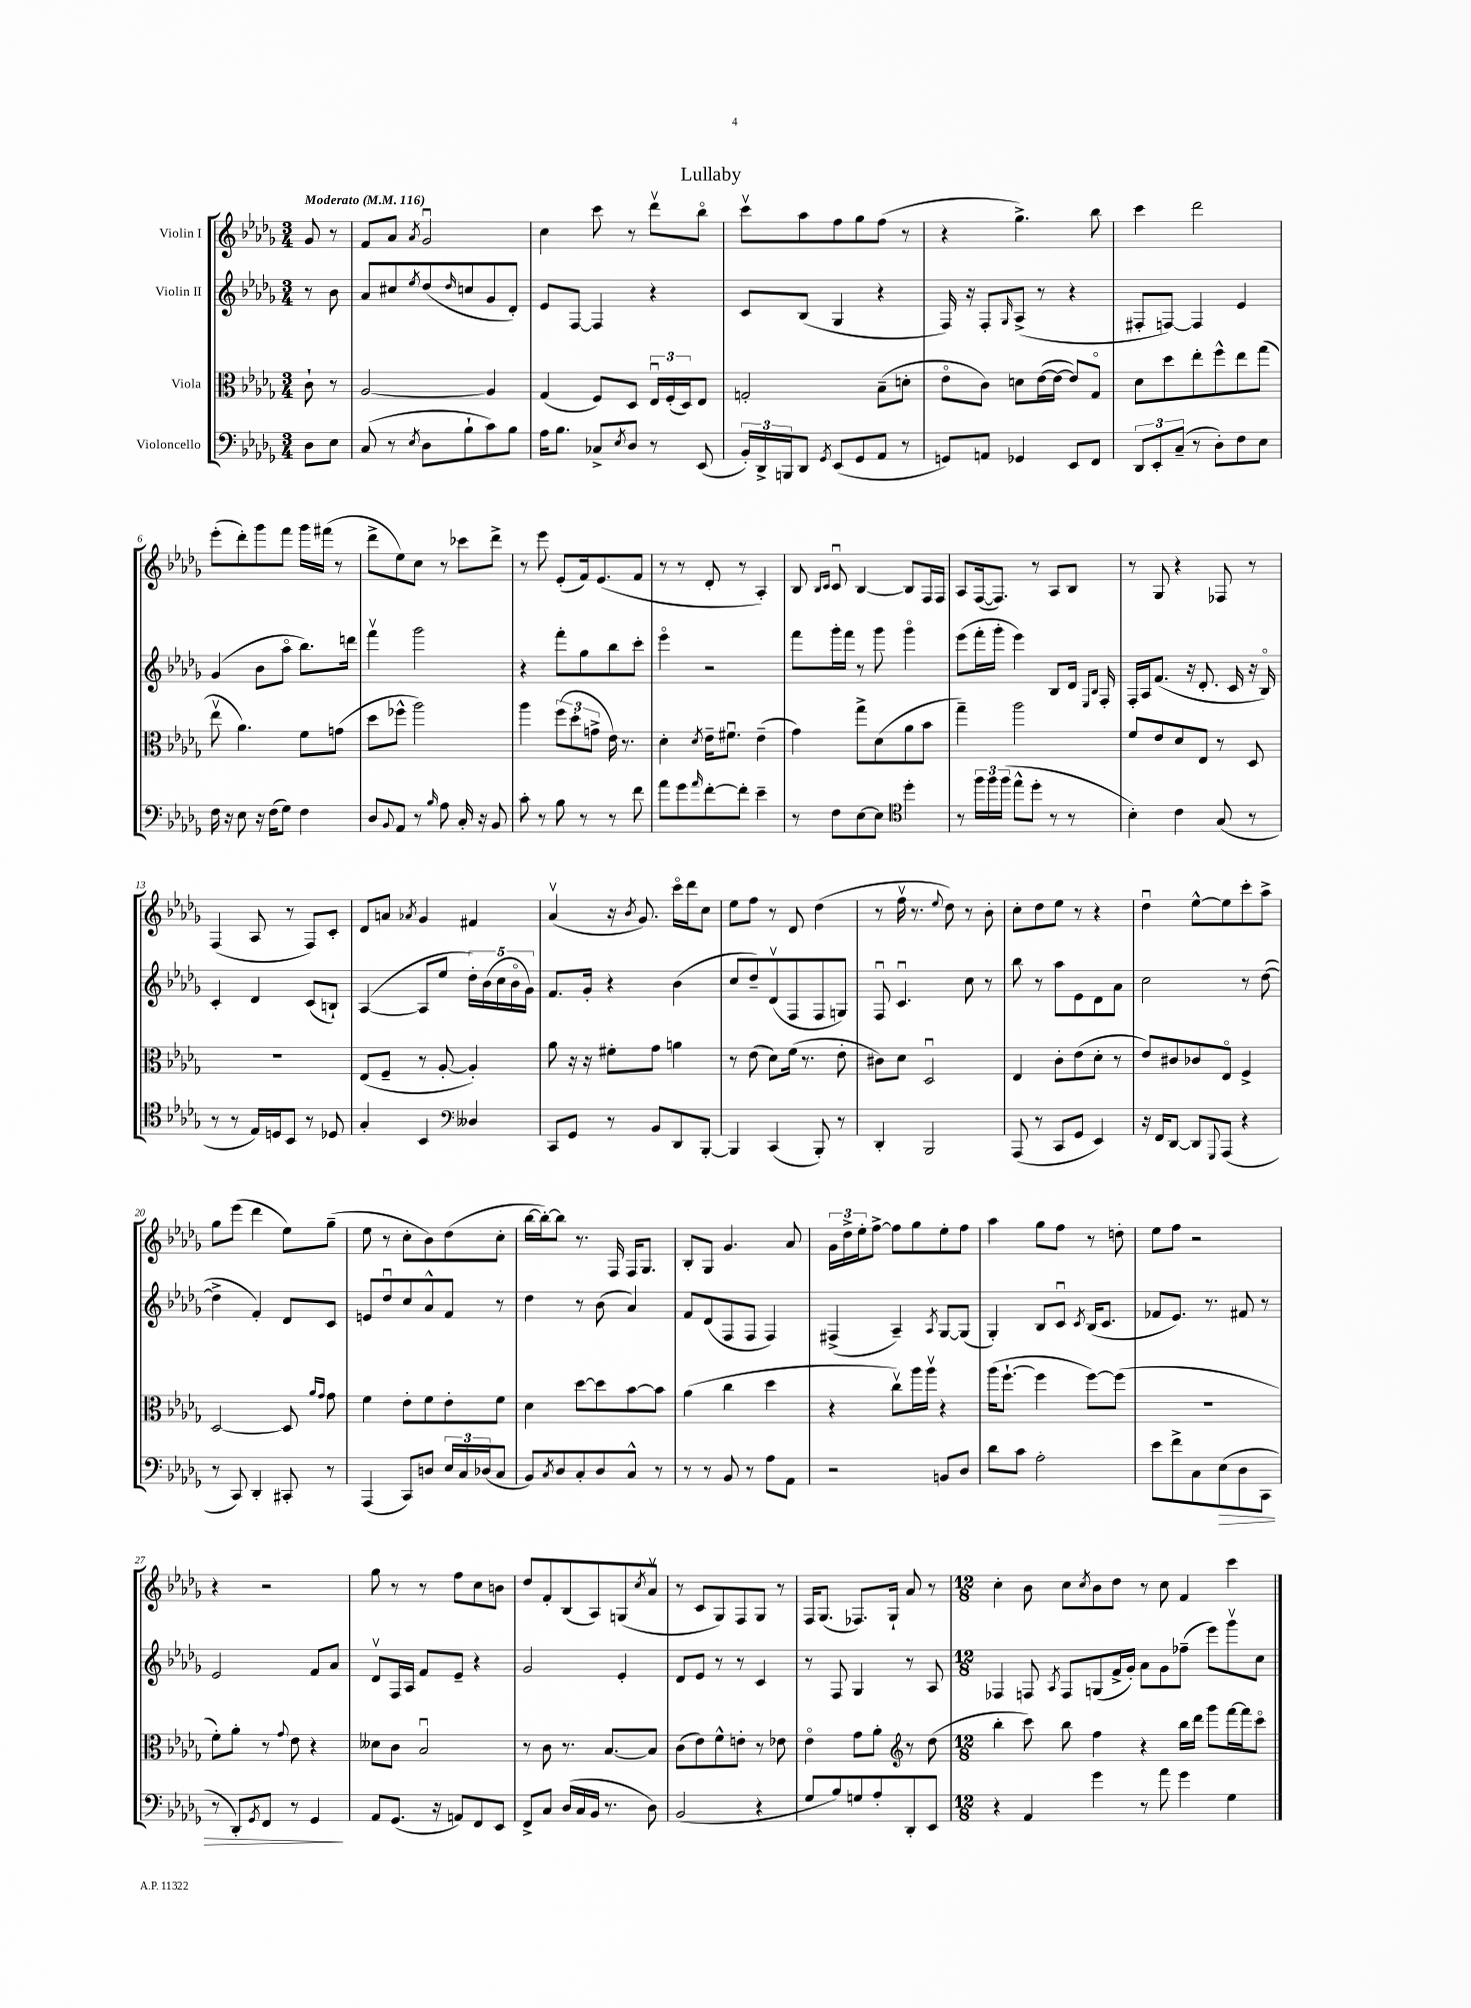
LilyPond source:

\header { title = "Lullaby" }
<<
\new StaffGroup <<
\new Staff = "s0" \with { instrumentName = "Violin I" } {
    \clef treble \key des \major \numericTimeSignature \time 3/4 \partial 4 \tempo "Moderato" 4 = 116
    ges'8 r8 |
    f'8 aes'8 \acciaccatura { aes'8 } ges'2\downbow |
    c''4 c'''8 r8 des'''8\upbow bes''8\flageolet |
    c'''8\upbow aes''8 f''8 ges''8 f''8( r8 |
    r4 ges''4.->) bes''8 |
    c'''4 des'''2 |
    ees'''8-.( des'''8-.) ges'''8 f'''8 ges'''16 fis'''16( r8 |
    des'''8-> ees''8) c''8 r8 ces'''8 des'''8-> |
    r8 ees'''8 ees'8-.( f'16) ees'8.( f'8 |
    r8 r8 des'8-. r8 aes4-.) |
    bes8 \grace { bes16 c'16 } c'8\downbow bes4~ bes8 f16 f16 |
    aes8 f16~( f8.) r8 aes8 bes8 |
    r8 ges8 r4 fes8 r8 |
    f4( aes8 r8 f8) c'8-. |
    des'8 a'8 \acciaccatura { aes'8 } ges'4 fis'4 |
    aes'4\upbow( r16 \acciaccatura { bes'8 } ges'8.) c'''16\flageolet des'''16 c''8 |
    ees''8 f''8 r8 des'8 des''4( |
    r8 f''16\upbow r8. \appoggiatura { ees''8 } des''8) r8 bes'8-. |
    c''8-. des''8 ees''8 r8 r4 |
    des''4\downbow ees''8~-^ ees''8 c'''8-. aes''8-> |
    ges''8 ees'''8( des'''4 ees''8) ges''8--( |
    ees''8 r8 c''8-. bes'8) des''8( c''8-. |
    bes''16~ bes''16~-.) bes''8 r8. f16 f16 ges8. |
    bes8-. ges8 ges'4. aes'8 |
    \tuplet 3/2 { ges'16 des''16-> ees''16-. } f''8~-> f''8 ges''8 ees''8-. f''8 |
    aes''4 ges''8 f''8 r8 d''8-. |
    ees''8 f''8 r2 |
    r4 r2 |
    ges''8 r8 r8 f''8 c''8 b'8 |
    des''8 f'8-. bes8( aes8) g8( \acciaccatura { c''8 } aes'8\upbow |
    r8 c'8 ges8) f8 ges8 r8 |
    f16 ges8.( fes8.) ges16-! aes'8 r8 |
    \numericTimeSignature \time 12/8 c''4-. bes'8 c''8 \acciaccatura { c''8 } bes'8 des''8 r8 c''8 f'4 c'''4 \bar "|." |
}
\new Staff = "s1" \with { instrumentName = "Violin II" } {
    \clef treble \key des \major \numericTimeSignature \time 3/4 \partial 4
    r8 bes'8 |
    aes'8 cis''8 \acciaccatura { ees''8 } des''8( \grace { des''16 } c''8 ges'8 des'8-.) |
    ees'8 f8~ f4 r4 |
    c'8 bes8( ges4 r4 |
    f16) r16 f8-. \grace { ges16 } aes8->( r8 r4 |
    fis8-. f8~) f4 ees'4 |
    ges'4( bes'8 aes''8\flageolet bes''8.) d'''16 |
    f'''4\upbow ges'''2 |
    r4 f'''8-. ges''8 bes''8 c'''8-. |
    ees'''4\flageolet r2 |
    f'''8 ges'''16-. f'''16 r8 ges'''8 ges'''4\flageolet |
    ees'''8( f'''16-. ges'''16-. ees'''4) bes8 des'16 \grace { ees16 bes16 } f16-. |
    f16-. aes16 f'8.( r16 des'8.-. c'16 r16 bes16\flageolet) |
    c'4-. des'4 c'8( b8-!) |
    aes4~( aes8 ees''8 \tuplet 5/4 { des''16-.) bes'16( c''16 bes'16\flageolet ges'16) } |
    f'8. ges'16-. r4 bes'4( |
    c''8 des''8--) des'8\upbow( f8 f8 g8) |
    f8\downbow c'4.\downbow c''8 r8 |
    bes''8 r8 aes''8 ees'8 des'8 aes'8 |
    c''2 r8 des''8~( |
    des''4-> f'4-.) des'8 c'8 |
    e'8 des''8\downbow c''8 aes'8-^ f'8 r8 |
    des''4 r8 bes'8( aes'4) |
    f'8 des'8( f8 f8 f4) |
    fis4->( aes4--) \acciaccatura { aes8 } ges8~ ges8( |
    ges4-.) bes8 c'8\downbow \acciaccatura { c'8 } bes16( c'8. |
    fes'8 ees'8.) r8. fis'8 r8 |
    ees'2 f'8 aes'8 |
    des'8\upbow f16 aes16 f'8 ees'8-- r4 |
    ges'2 ees'4-. |
    des'8 ees'8 r8 r8 c'4 |
    r8 f8 ges4 r8 aes8 |
    \numericTimeSignature \time 12/8 fes4 f8 \acciaccatura { aes8 } f8 g8( f'16-> ges'16-.) aes'8 ges'8 fes''8--( ees'''8) ges'''8\upbow c''8 \bar "|." |
}
\new Staff = "s2" \with { instrumentName = "Viola" } {
    \clef alto \key des \major \numericTimeSignature \time 3/4 \partial 4
    c'8-! r8 |
    aes2~ aes4 |
    ges4( f8) des8 \tuplet 3/2 { ees16\downbow f16-.( des16) } ees8 |
    g2-. bes8--( d'8-. |
    ees'8\flageolet c'8) d'8 ees'16~( ees'16~ ees'8) ges8\flageolet |
    des'8 des''8 ees''8-. f''8-^ ees''8 ges''8( |
    ees''8\upbow aes'4.) f'8 g'8( |
    des''8 fes''8-^ aes''2) |
    aes''4 \tuplet 3/2 { f''8( des''8-. g'8-> } ees'16) r8. |
    des'4-. \acciaccatura { des'8 } ees'16-- fis'8.\downbow ees'4--( |
    ges'4) ges''8-> des'8( aes'8 bes'8 |
    ges''4--) aes''2 |
    f'8 ees'8 des'8 ees8 r8 des8 |
    R2. |
    ees8( f8-- r8 aes8~-. aes4-.) |
    aes'8 r16 r16 fis'8-. ges'8 a'4 |
    r8 ees'8( des'8) f'16( r8. ees'8-. |
    cis'8) des'8 des2\downbow |
    ees4 c'8-. ees'8( des'8-. r8 |
    ees'8) cis'8 ces'8 ees8\flageolet f4-> |
    des2~ des8 \grace { aes'16 ges'16 } ges'8 |
    f'4 ees'8-. f'8 ees'8-. f'8 |
    des'4 des''8~ des''8 bes'8~ bes'8 |
    aes'4( c''4 des''4 |
    r4 c''8\upbow) aes''16 aes''16\upbow r4 |
    aes''16( f''8.~-! f''4 f''8~) f''8( |
    R2. |
    f'8-.) aes'8-. r8 \appoggiatura { ges'8 } ees'8 r4 |
    deses'8 c'8 bes2\downbow |
    r8 c'8 r8. bes8.~ bes8 |
    c'8( ees'8) f'8-^ e'8-. r8 ees'8 |
    ees'4\flageolet ges'8 aes'8-. r8 des''8( |
    \numericTimeSignature \time 12/8 \clef treble bes''4-. c'''8) bes''8 f''4 r4 bes''16 des'''16 ges'''8 f'''16~ f'''16 c'''8\flageolet \bar "|." |
}
\new Staff = "s3" \with { instrumentName = "Violoncello" } {
    \clef bass \key des \major \numericTimeSignature \time 3/4 \partial 4
    des8 ees8 |
    c8( r8 \acciaccatura { ees8 } des8 bes8-! c'8) bes8 |
    aes16 bes8. ces8-> \acciaccatura { ees8 } des8 r8 ees,8( |
    \tuplet 3/2 { bes,16-.) des,16-> b,,16 } des,8 \acciaccatura { ges,8 } ees,8( ges,8 aes,8 r8 |
    g,8) a,8 ges,4 ees,8 f,8 |
    \tuplet 3/2 { des,8 ees,8-. c8--( } r8 des8-.) f8 ees8 |
    f16 r16 ees8 r16 f16( ges8) f4 |
    des8 \appoggiatura { bes,8 } aes,8 r8 \grace { bes16 } aes8 c16-. r16 bes,8 |
    c'8-. r8 bes8 r8 r8 f'8 |
    aes'8 ges'8 \grace { aes'16 } f'8~-. f'8-. ees'4-- |
    r8 f8 ees8~ ees8 \clef tenor des''4-. |
    r8 \tuplet 3/2 { f''16 f''16 f''16( } ees''8-^ des''8-. r8 r8 |
    bes4-.) c'4 ges8( r8 |
    r8 r8 ees16) d16 bes,8 r8 des8 |
    ges4-. bes,4 deses4 |
    \clef bass c,8 ges,8 r8 bes,8 des,8 bes,,8~-. |
    bes,,4 c,4( bes,,8-.) r8 |
    des,4-. bes,,2 |
    aes,,8( r8 c,8 ges,8 ees,4) |
    r16 f,16 des,8~ des,8 \appoggiatura { ges,,8 } aes,,8( r4 |
    r8 c,8) des,4-. cis,8-. r8 |
    aes,,4( c,8) d8 \tuplet 3/2 { ees16 c16 des16( } c8 |
    bes,8) \acciaccatura { c8 } des8 c8-. des8 c8-^ r8 |
    r8 r8 bes,8 r8 aes8 aes,8 |
    r2 b,8 des8 |
    des'8 c'8 aes2-. |
    ees'8 f'8-> c8 ees8\>( des8 c,8 |
    r8 des,8-.) \acciaccatura { ges,8 } f,8 r8 ges,4\! |
    aes,8 ges,8.( r16 a,8) f,8 ees,8 |
    f,8-> c8 des16( c16 bes,16 r8. des8) |
    bes,2( r4 |
    ges8 bes8) g8 aes8-. des,8-. ees,8 |
    \numericTimeSignature \time 12/8 r4 aes,4 ges'4 r8 aes'8 ges'4 ges4 \bar "|." |
}
>>
>>
